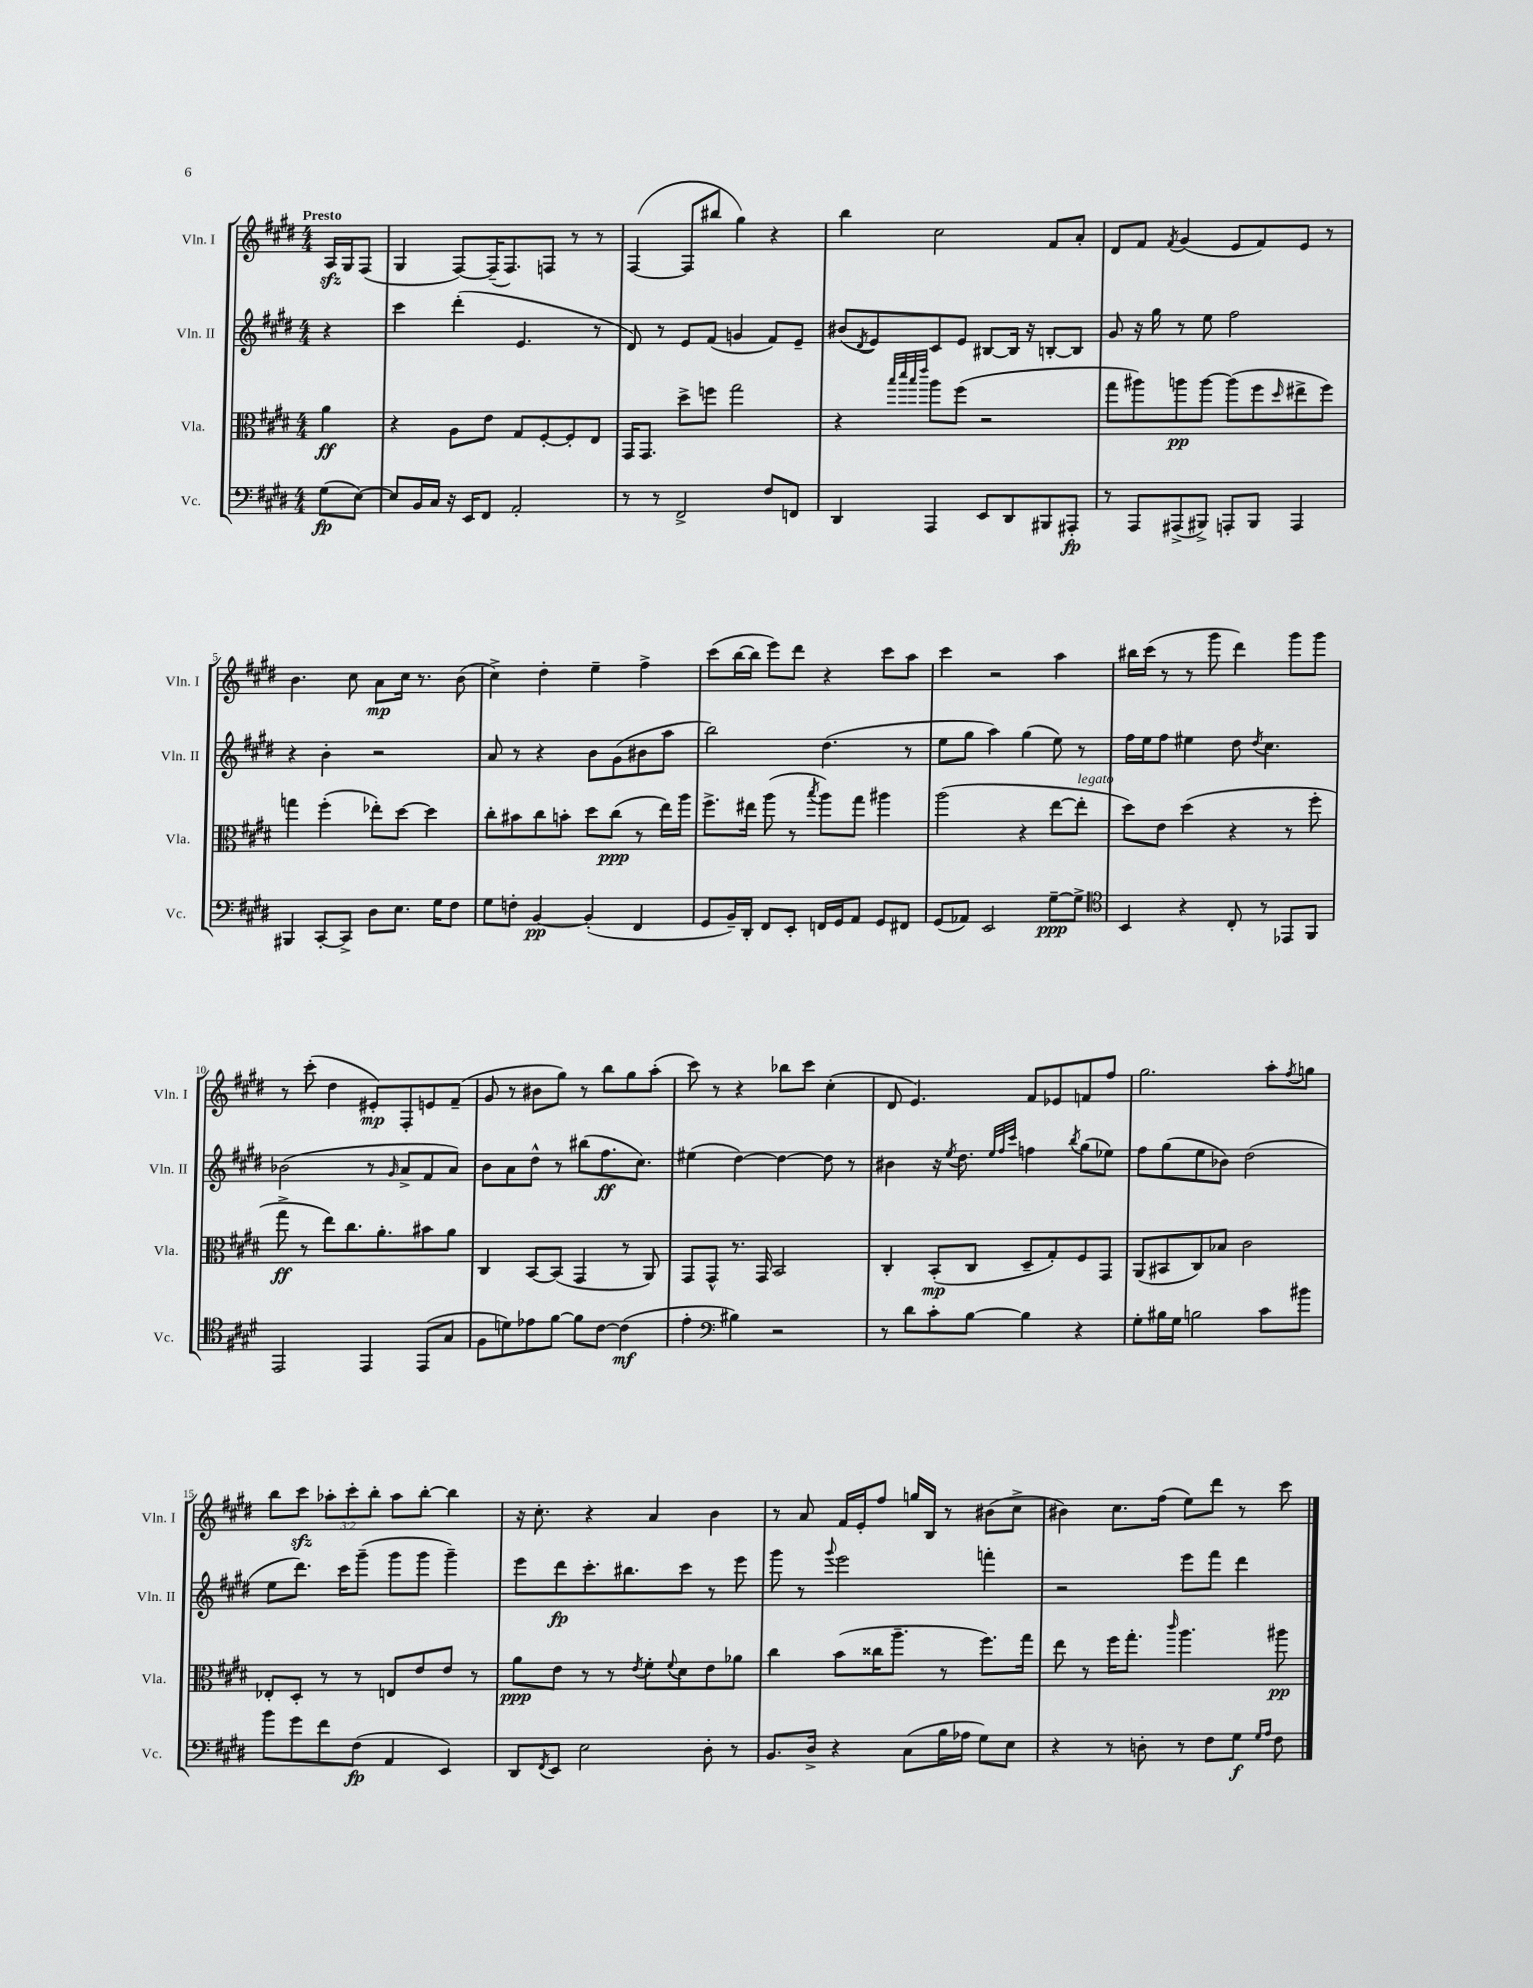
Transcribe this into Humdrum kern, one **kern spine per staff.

**kern	**dynam	**kern	**dynam	**kern	**dynam	**kern	**dynam
*part4	*part4	*part3	*part3	*part2	*part2	*part1	*part1
*staff4	*staff4	*staff3	*staff3	*staff2	*staff2	*staff1	*staff1
*I"Vc.	*	*I"Vla.	*	*I"Vln. II	*	*I"Vln. I	*
*I'Vc.	*	*I'Vla.	*	*I'Vln. II	*	*I'Vln. I	*
*clefF4	*	*clefC3	*	*clefG2	*	*clefG2	*
*k[f#c#g#d#]	*	*k[f#c#g#d#]	*	*k[f#c#g#d#]	*	*k[f#c#g#d#]	*
*M4/4	*	*M4/4	*	*M4/4	*	*M4/4	*
=	=	=	=	=	=	=	=
!	!	!	!	!	!	!LO:TX:a:B:t=Presto	!
(8G#\L	fp	4a\	ff	4r	.	16Azz/LL	.
.	.	.	.	.	.	16G#/J	.
[8E\J)	.	.	.	.	.	(8F#/J	.
=1	=1	=1	=1	=1	=1	=1	=1
8E/L]	.	4r	.	4ccc#\	.	4G#/	.
16BB/L	.	.	.	.	.	.	.
16C#/JJ	.	.	.	.	.	.	.
16r	.	8A\L	.	(4ddd#'\	.	[8F#/L)	.
16EE/KL	.	.	.	.	.	.	.
8FF#/J	.	8e\J	.	.	.	(16F#~/K]	.
.	.	.	.	.	.	8.F#/)	.
2AA'/	.	8G#/L	.	4.e/	.	.	.
.	.	[8F#'/	.	.	.	8Fn/J	.
.	.	8F#'/]	.	.	.	8r	.
.	.	8E/J	.	8r	.	8r	.
=2	=2	=2	=2	=2	=2	=2	=2
8r	.	16GG#/KL	.	8d#/)	.	([4F#/	.
.	.	8.GG#/J	.	.	.	.	.
8r	.	.	.	8r	.	.	.
2FF#^/	.	8dd#^\L	.	8e/L	.	8F#/L]	.
.	.	8ffn\J	.	(8f#/J	.	8bb#X/J	.
.	.	2gg#\	.	4gn/	.	4gg#\)	.
8F#/L	.	.	.	8f#/L)	.	4r	.
8FFn/J	.	.	.	8e~/J	.	.	.
=3	=3	=3	=3	=3	=3	=3	=3
4DD#/	.	4r	.	(8b#X/L	.	4bb\	.
.	.	.	.	8qd#/	.	.	.
.	.	.	.	8e/)	.	.	.
.	.	32qqbb/LLL	.	.	.	.	.
.	.	32qqddd#/	.	.	.	.	.
.	.	32qqbb/	.	.	.	.	.
.	.	32qqeee/JJJ	.	.	.	.	.
4AAA/	.	8aa\L	.	8c#/	.	2cc#\	.
.	.	(8ff#\J	.	8e/J	.	.	.
8EE/L	.	2r	.	[8B#X/L	.	.	.
8DD#/	.	.	.	16B#/Jk]	.	.	.
.	.	.	.	16r	.	.	.
8BBB#X/	.	.	.	[8Bn'/L	.	8f#/L	.
8AAA#X'/J	fp	.	.	8B/J]	.	8a'/J	.
=4	=4	=4	=4	=4	=4	=4	=4
8r	.	8gg#\L	.	8g#/	.	8d#/L	.
8AAA/L	.	8aa#X\)	.	16r	.	8f#/J	.
.	.	.	.	16gg#\	.	.	.
.	.	.	.	.	.	8qf#/	.
(8AAA#X^/	.	8aan\	pp	8r	.	(4g#/	.
8BBB#X^/J)	.	[8aa\J	.	8ee\	.	.	.
8AAAn'/L	.	(8aa\L]	.	2ff#\	.	8e/L	.
8BBB#/J	.	8ff#\	.	.	.	8f#/)	.
.	.	16qqdd#/	.	.	.	.	.
4AAA/	.	8ee#X^\	.	.	.	8e/J	.
.	.	8ff#\J)	.	.	.	8r	.
!!LO:LB:g=z
=5	=5	=5	=5	=5	=5	=5	=5
4BBB#X/	.	4ggn\	.	4r	.	4.b\	.
[8CC#'/L	.	(4ff#'\	.	4b'\	.	.	.
8CC#^/J]	.	.	.	.	.	8cc#\	.
8D#\L	.	8ee-X'\L)	.	2r	.	8a\L	mp
8.E\J	.	[8dd#\J	.	.	.	16cc#\Jk	.
.	.	.	.	.	.	8.r	.
.	.	4dd#\]	.	.	.	.	.
16G#\KL	.	.	.	.	.	.	.
8F#\J	.	.	.	.	.	(8b\	.
=6	=6	=6	=6	=6	=6	=6	=6
8G#\L	.	8cc#'\L	.	8a/	.	4cc#^\)	.
8Fn'\J	.	8b#X\	.	8r	.	.	.
[4BB/	pp	8cc#\	.	4r	.	4dd#'\	.
.	.	8bn'\J	.	.	.	.	.
(4BB'/]	.	8dd#\L	.	8b\L	.	4ee~\	.
.	.	(8cc#\J	ppp	(8g#\	.	.	.
4FF#/	.	8r	.	8b#X\	.	4ff#^\	.
.	.	16ee\LL)	.	8aa\J	.	.	.
.	.	16aa\JJ	.	.	.	.	.
=7	=7	=7	=7	=7	=7	=7	=7
8GG#/L	.	8.ff#^\L	.	2bb\)	.	(8ccc#\L	.
16BB~/L)	.	.	.	.	.	[16bb\L	.
16DD#'/JJ	.	16ee#X\Jk	.	.	.	16bb\JJ]	.
8FF#/L	.	(8aa\	.	.	.	8eee\L)	.
8EE'/J	.	8r	.	.	.	8ddd#\J	.
.	.	8qbb/	.	.	.	.	.
16FFn/LL	.	8aa\L)	.	(4.dd#\	.	4r	.
16GG#/J	.	.	.	.	.	.	.
8AA/J	.	8gg#\J	.	.	.	.	.
8GG#/L	.	4aa#X\	.	.	.	8ccc#\L	.
8FF#X/J	.	.	.	8r	.	8aa\J	.
=8	=8	=8	=8	=8	=8	=8	=8
(8GG#/L	.	(2aa\	.	8ee\L	.	4ccc#\	.
8AA-X/J)	.	.	.	8gg#\J	.	.	.
2EE/	.	.	.	4aa\)	.	2r	.
.	.	4r	.	(4gg#\	.	.	.
[8G#~\L	ppp	[8ee\L	.	8ee\)	.	4aa\	.
!	!	!LO:TX:a:i:t=legato	!	!	!	!	!
8G#^\J]	.	8ee'\J]	.	8r	.	.	.
=9	=9	=9	=9	=9	=9	=9	=9
*clefC4	*	*	*	*	*	*	*
4BB/	.	8dd#\L)	.	16ff#\LL	.	16bb#X\LL	.
.	.	.	.	16ee\J	.	(16ccc#\JJ	.
.	.	8e\J	.	8ff#\J	.	8r	.
4r	.	(4dd#\	.	4ee#X\	.	8r	.
.	.	.	.	.	.	8ggg#\	.
8C#'/	.	4r	.	8dd#\	.	4ddd#\)	.
.	.	.	.	8qdd#/	.	.	.
8r	.	.	.	4.cc#\	.	.	.
8EE-X/L	.	8r	.	.	.	8ggg#\L	.
8FF#/J	.	8ff#'\	.	.	.	8ggg#\J	.
!!LO:LB:g=z
=10	=10	=10	=10	=10	=10	=10	=10
2EE/	.	8gg#^\	ff	(2b-X\	.	8r	.
.	.	8r	.	.	.	(8ccc#'\	.
.	.	8ee\L)	.	.	.	4dd#\	.
.	.	8.cc#\	.	.	.	.	.
4EE/	.	.	.	8r	.	8e#X'/L)	mp
.	.	8.a'\	.	.	.	.	.
.	.	.	.	16qqg#/	.	.	.
.	.	.	.	8a^/L	.	8F#'/	.
(8EE/L	.	8b#X\	.	8f#/	.	8en/	.
8G#/J	.	8a\J	.	8a/J)	.	(8f#~/J	.
=11	=11	=11	=11	=11	=11	=11	=11
8F#\L	.	4C#/	.	8b\L	.	8g#/	.
8dn\)	.	.	.	8a\	.	8r	.
8e-X\	.	[8BB/L	.	8dd#^^\J	.	8b#X\L	.
[8f#\J	.	(8BB/J]	.	8r	.	8gg#\J)	.
8f#\L]	.	4GG#/	.	(8bb#X\L	.	8r	.
[8c#\J	.	.	.	8.ff#\	ff	8bb\L	.
(4c#\]	mf	8r	.	.	.	8gg#\	.
.	.	.	.	8.cc#\J)	.	.	.
.	.	8AA/)	.	.	.	(8aa'\J	.
=12	=12	=12	=12	=12	=12	=12	=12
4e'\	.	8GG#/L	.	(4ee#X\	.	8ccc#\)	.
.	.	8GG#^^/J	.	.	.	8r	.
*clefF4	*	*	*	*	*	*	*
4B#X\)	.	8.r	.	[4dd#\)	.	4r	.
.	.	16GG#/	.	.	.	.	.
2r	.	2BB/	.	4dd#\_	.	8bb-X\L	.
.	.	.	.	.	.	8ccc#\J	.
.	.	.	.	8dd#\]	.	(4cc#'\	.
.	.	.	.	8r	.	.	.
=13	=13	=13	=13	=13	=13	=13	=13
8r	.	4C#'/	.	4b#X\	.	8d#/	.
8d#\L	.	.	.	.	.	4.e/)	.
8c#'\	.	(8BB'/L	mp	16r	.	.	.
.	.	.	.	8qee/	.	.	.
.	.	.	.	8.dd#\	.	.	.
[8B\J	.	8C#/J	.	.	.	.	.
.	.	.	.	32qqee/LLL	.	.	.
.	.	.	.	32qqff#/	.	.	.
.	.	.	.	32qqccc#/JJJ	.	.	.
4B\]	.	8D#~/L	.	4ffn\	.	8f#/L	.
.	.	8G#'/)	.	.	.	8e-X/	.
.	.	.	.	8qbb/	.	.	.
4r	.	8F#/	.	(8gg#\L	.	8fn/	.
.	.	8GG#/J	.	8ee-X\J)	.	8ff#/J	.
=14	=14	=14	=14	=14	=14	=14	=14
8G#'\L	.	(8AA/L	.	8ff#\L	.	2.gg#\	.
16B#X\L	.	8BB#X/	.	(8gg#\	.	.	.
16G#\JJ	.	.	.	.	.	.	.
2Bn\	.	8C#/)	.	8ee\	.	.	.
.	.	8B-X/J	.	8b-X\J)	.	.	.
.	.	2c#\	.	(2dd#\	.	.	.
8c#\L	.	.	.	.	.	8aa'\L	.
.	.	.	.	.	.	8qff#/	.
8b#X\J	.	.	.	.	.	8ggn\J	.
!!LO:LB:g=z
=15	=15	=15	=15	=15	=15	=15	=15
8b\L	.	8E-X'/L	.	8ee\L	.	8bb\L	.
8g#\	.	8D#'/J	.	8.ddd#\J)	.	8ccc#zz\J	.
8f#\	.	8r	.	.	.	12aa-X'\L	.
.	.	.	.	16ccc#\KL	.	.	.
.	.	.	.	.	.	12ccc#'\	.
(8F#\J	fp	8r	.	(8ggg#~\J	.	.	.
.	.	.	.	.	.	12bb'\J	.
4AA/	.	8En/L	.	8ggg#\L	.	8aa-\L	.
.	.	8e/	.	8ggg#\J	.	[8bb'\J	.
4EE/)	.	8e/J	.	4ggg#~\)	.	4bb\]	.
.	.	8r	.	.	.	.	.
=16	=16	=16	=16	=16	=16	=16	=16
8DD#/L	.	8a\L	ppp	8eee\L	.	16r	.
.	.	.	.	.	.	8.cc#'\	.
8qFF#/	.	.	.	.	.	.	.
8EE/J	.	8e\J	.	8ddd#\	fp	.	.
2E\	.	8r	.	8.ccc#'\	.	4r	.
.	.	8r	.	.	.	.	.
.	.	.	.	8.bb#X\	.	.	.
.	.	8qe/	.	.	.	.	.
.	.	8f#'\L	.	.	.	4a/	.
.	.	8qqf#/	.	.	.	.	.
.	.	8d#\	.	8ccc#\J	.	.	.
8D#'\	.	8e\	.	8r	.	4b\	.
8r	.	8a-X\J	.	8eee\	.	.	.
=17	=17	=17	=17	=17	=17	=17	=17
8.BB/L	.	4cc#\	.	8ggg#\	.	8r	.
.	.	.	.	8r	.	8a/	.
16D#^/Jk	.	.	.	.	.	.	.
.	.	.	.	8qqggg#/	.	.	.
4r	.	(8b\L	.	2eee\	.	16f#/LL	.
.	.	.	.	.	.	16e'/J	.
.	.	16cc##X\K	.	.	.	8ff#/J	.
.	.	8.aa~\J	.	.	.	.	.
(8C#\L	.	.	.	.	.	16ggn/LL	.
.	.	.	.	.	.	16B/JJ	.
16B\L	.	8r	.	.	.	8r	.
16A-X\JJ	.	.	.	.	.	.	.
8G#\L)	.	8.ff#\L)	.	4fffn'\	.	(8b#X\L	.
8E\J	.	.	.	.	.	8cc#^\J	.
.	.	16gg#\Jk	.	.	.	.	.
=18	=18	=18	=18	=18	=18	=18	=18
4r	.	8ee\	.	2r	.	4b#X\)	.
.	.	8r	.	.	.	.	.
8r	.	16ff#\KL	.	.	.	8.cc#\L	.
.	.	8.gg#'\J	.	.	.	.	.
8Dn'\	.	.	.	.	.	.	.
.	.	.	.	.	.	(16ff#\Jk	.
.	.	16qqccc#/	.	.	.	.	.
8r	.	4.aa\	.	8eee\L	.	8ee\L)	.
8F#\L	.	.	.	8fff#\J	.	8ddd#\J	.
8G#\J	f	.	.	4ddd#\	.	8r	.
16qqG#/LL	.	.	.	.	.	.	.
16qqA/JJ	.	.	.	.	.	.	.
8F#\	.	8aa#X\	pp	.	.	8ccc#\	.
==	==	==	==	==	==	==	==
*-	*-	*-	*-	*-	*-	*-	*-
